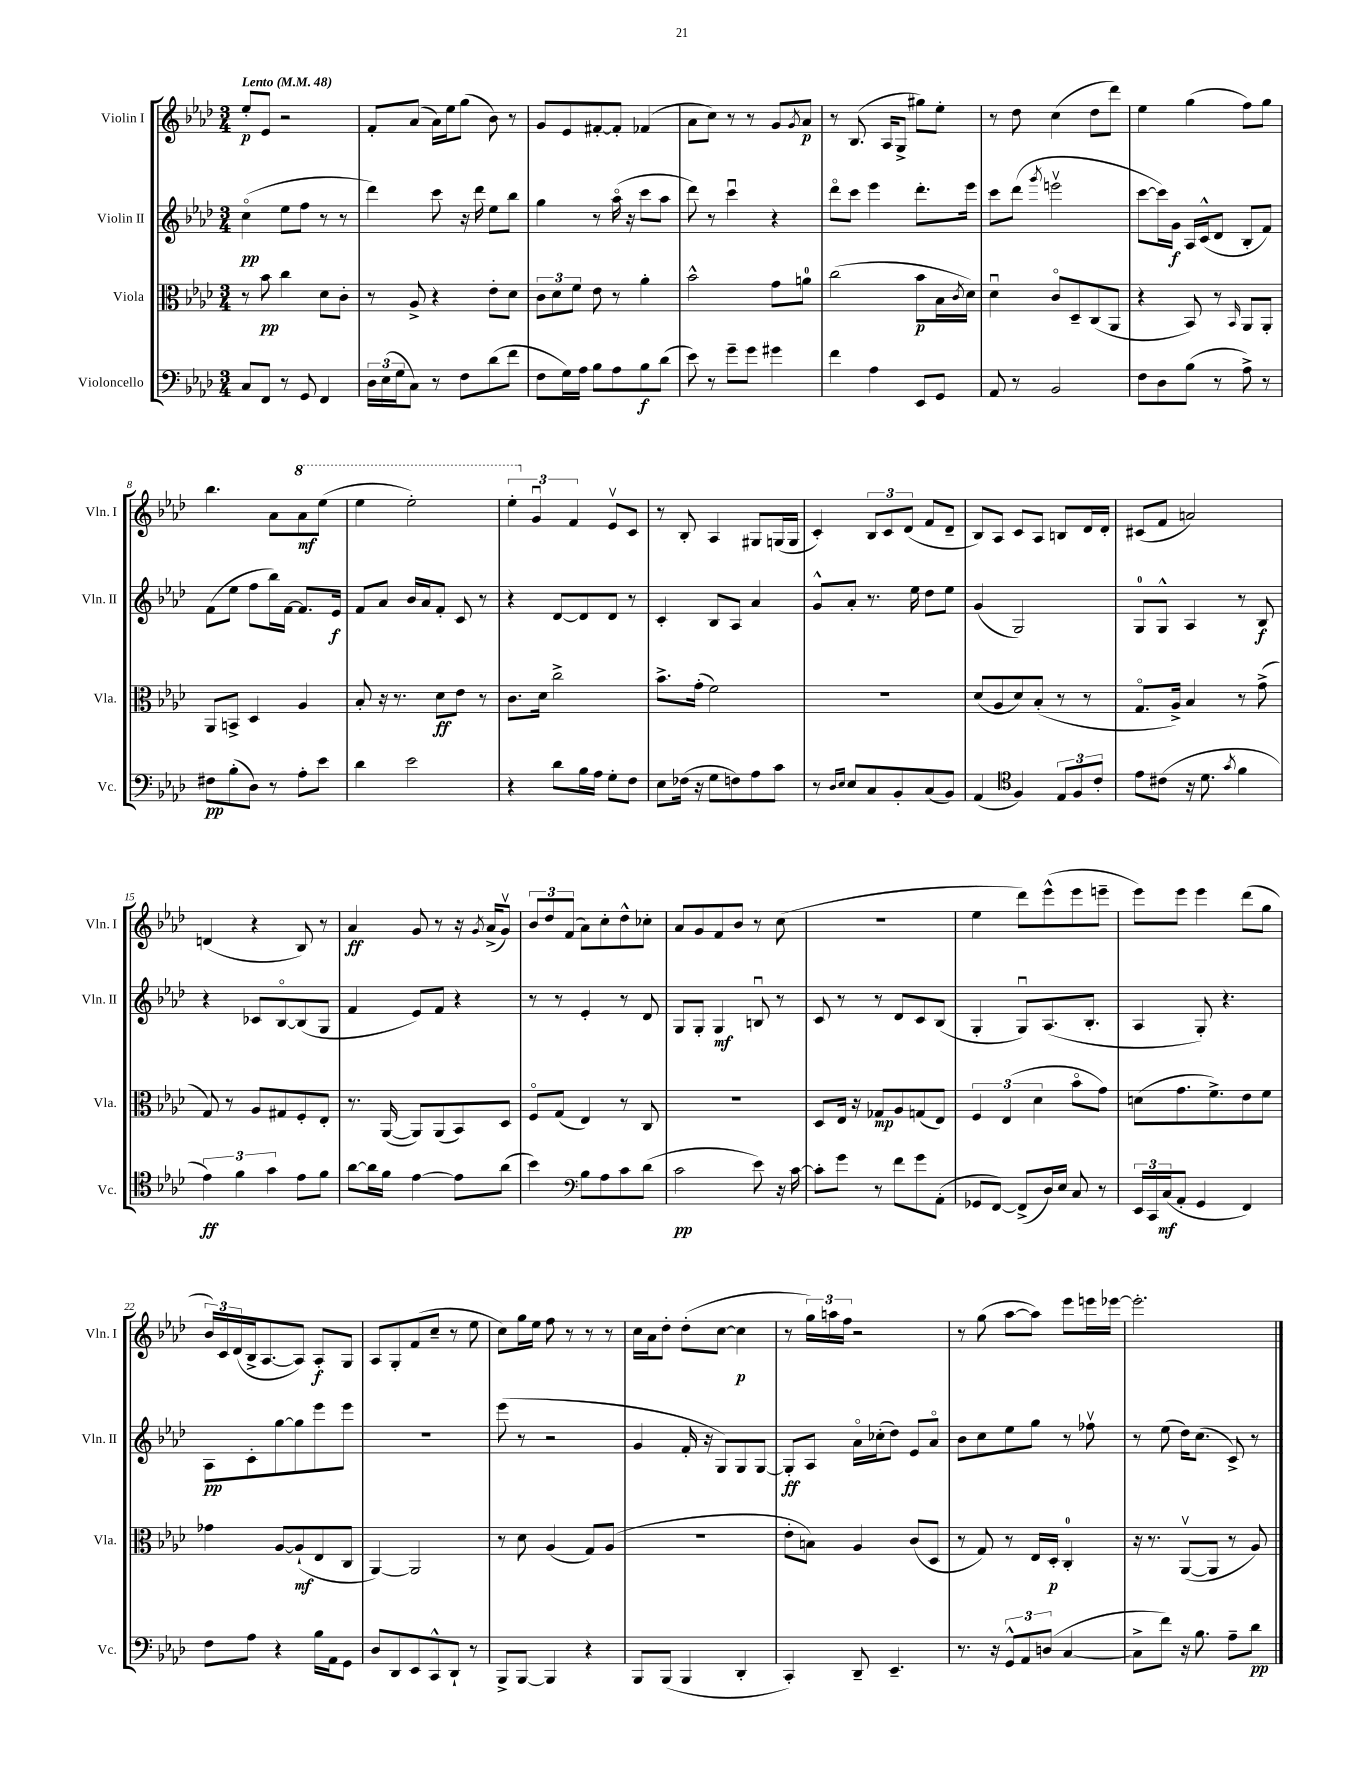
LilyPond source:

<<
\new StaffGroup <<
\new Staff = "s0" \with { instrumentName = "Violin I" shortInstrumentName = "Vln. I" } {
    \clef treble \key aes \major \numericTimeSignature \time 3/4 \tempo "Lento" 4 = 48
    ees''8-.\p ees'8 r2 |
    f'8-. aes'8( aes'16) ees''16 g''8( bes'8) r8 |
    g'8 ees'8 fis'8~-. fis'8-. fes'4( |
    aes'8 c''8) r8 r8 g'8 \acciaccatura { g'8 } aes'8\p |
    r8 bes8.( aes16 g8-> gis''8) ees''8-. |
    r8 des''8 c''4( des''8 des'''8) |
    ees''4 g''4( f''8) g''8 |
    bes''4. aes'8 \ottava #1 aes''8\mf ees'''8( |
    ees'''4 ees'''2-.) |
    \tuplet 3/2 { ees'''4-. \ottava #0 g'4\downbow f'4 } ees'8\upbow c'8 |
    r8 bes8-. aes4 gis8 g16( g16 |
    c'4-.) \tuplet 3/2 { bes8 c'8 des'8( } f'8 des'8-- |
    bes8) aes8 c'8 aes8 b8 des'16 des'16-. |
    cis'8( f'8 a'2) |
    d'4( r4 bes8) r8 |
    aes'4\ff g'8 r8 r16 \acciaccatura { g'8 } aes'16->( g'8\upbow) |
    \tuplet 3/2 { bes'8 des''8 f'8( } aes'8) c''8-. des''8-^ ces''8-. |
    aes'8 g'8 f'8 bes'8 r8 c''8( |
    R2. |
    ees''4 des'''8) ees'''8-^( ees'''8 e'''8-- |
    ees'''8) ees'''8 ees'''4 des'''8( g''8 |
    \tuplet 3/2 { bes'16) c'16 des'16( } bes16-> aes8.~ aes8) aes8-.\f g8 |
    aes8 g8-. f'8( c''8-- r8 ees''8 |
    c''8) g''16 ees''16 f''8 r8 r8 r8 |
    c''16 aes'16 des''8-. des''8-.( c''8~ c''4\p |
    r8 \tuplet 3/2 { g''16) a''16 f''16 } r2 |
    r8 g''8( aes''8~ aes''8) ees'''8 e'''16 ees'''16~ |
    ees'''2.-. \bar "|." |
}
\new Staff = "s1" \with { instrumentName = "Violin II" shortInstrumentName = "Vln. II" } {
    \clef treble \key aes \major \numericTimeSignature \time 3/4
    c''4\flageolet\pp( ees''8 f''8 r8 r8 |
    des'''4) c'''8 r16 des'''16 ees''8 bes''8 |
    g''4 r8 aes''16\flageolet( r16 c'''8 aes''8 |
    des'''8) r8 c'''4\downbow r4 |
    des'''8\flageolet c'''8 ees'''4 des'''8.-. ees'''16 |
    c'''8 des'''8( \acciaccatura { g'''8 } e'''2\upbow |
    c'''8~ c'''16) g'16\f aes16 c'16-^( des'8 bes8-. f'8) |
    f'8( ees''8 f''8 bes''16) f'16~ f'8. ees'16\f |
    f'8 aes'8 bes'16 aes'16 f'8-. c'8 r8 |
    r4 des'8~ des'8 des'8 r8 |
    c'4-. bes8 aes8 aes'4 |
    g'8-^ aes'8-. r8. ees''16 des''8 ees''8 |
    g'4( g2) |
    g8-0 g8-^ aes4 r8 bes8\f |
    r4 ces'8 bes8~\flageolet bes8( g8 |
    f'4 ees'8) f'8 r4 |
    r8 r8 ees'4-. r8 des'8 |
    g8 g8-. g4\mf b8\downbow r8 |
    c'8 r8 r8 des'8 c'8 bes8( |
    g4-. g8\downbow) aes8.( bes8.-. |
    aes4 g8-.) r4. |
    aes8\pp c'8-. g''8~ g''8 ees'''8 ees'''8 |
    R2. |
    ees'''8( r8 r2 |
    g'4 f'16-. r16 g8) g8 g8~ |
    g8-.\ff aes8 aes'16\flageolet ces''16-.( des''8) ees'8 aes'8\flageolet |
    bes'8 c''8 ees''8 g''8 r8 fes''8\upbow |
    r8 ees''8( des''16) c''8.( c'8->) r8 \bar "|." |
}
\new Staff = "s2" \with { instrumentName = "Viola" shortInstrumentName = "Vla." } {
    \clef alto \key aes \major \numericTimeSignature \time 3/4
    r8 bes'8\pp c''4 des'8 c'8-. |
    r8 aes8-> r4 ees'8-. des'8 |
    \tuplet 3/2 { c'8 des'8 f'8 } ees'8 r8 aes'4-. |
    bes'2-^ g'8 a'8-0 |
    c''2( bes'8\p bes16 \acciaccatura { c'8 } des'16) |
    des'4\downbow c'8\flageolet des8-- c8( aes,8 |
    r4 bes,8) r8 \grace { bes,16 } aes,8 aes,8-. |
    aes,8 b,8-> des4 aes4 |
    bes8-. r16 r8. des'8\ff ees'8 r8 |
    c'8. des'16 c''2-> |
    bes'8.-> g'16-.( f'2) |
    R2. |
    des'8( aes8 des'8) bes8-.( r8 r8 |
    g8.\flageolet aes16->) bes4 r8 g'8->( |
    g8) r8 aes8 gis8 f8-. ees8-. |
    r8. aes,16~( aes,8) aes,8( bes,8) des8 |
    f8\flageolet g8( ees4) r8 c8 |
    R2. |
    des8 ees16 r16 ges8\mp aes8 g8( ees8) |
    \tuplet 3/2 { f4 ees4( des'4 } bes'8\flageolet g'8) |
    d'8( g'8. f'8.->) ees'8 f'8 |
    ges'4 aes8~ aes8-!\mf( ees8 c8 |
    aes,4~) aes,2 |
    r8 des'8 aes4( g8) aes8( |
    R2. |
    ees'8-. b8) aes4 c'8( des8 |
    r8 g8) r8 ees16 des16-.\p c4-0-. |
    r16 r8. aes,8~\upbow( aes,8 r8 aes8) \bar "|." |
}
\new Staff = "s3" \with { instrumentName = "Violoncello" shortInstrumentName = "Vc." } {
    \clef bass \key aes \major \numericTimeSignature \time 3/4
    c8 f,8 r8 g,8 f,4 |
    \tuplet 3/2 { des16 ees16( g16 } c8) r8 f8 des'8( f'8 |
    f8 g16) aes16 bes8 aes8 bes8\f des'8( |
    ees'8) r8 g'8-- g'8 gis'4 |
    f'4 aes4 ees,8 g,8 |
    aes,8 r8 bes,2 |
    f8 des8 bes8( r8 aes8->) r8 |
    fis8\pp bes8-.( des8) r8 aes8-. ees'8 |
    des'4 ees'2 |
    r4 des'8 bes16 aes16 g8-. f8 |
    ees8 fes16( r16 g8 f8) aes8 c'8 |
    r8 \grace { des16 ees16 } ees8 c8 bes,8-. c8( bes,8) |
    aes,4( \clef tenor f4) \tuplet 3/2 { ees8 f8 c'8-. } |
    ees'8 cis'8( r16 des'8. \acciaccatura { g'8 } f'4 |
    \tuplet 3/2 { ees'4\ff) f'4 g'4 } ees'8 f'8 |
    aes'8~ aes'16 f'16 ees'4~ ees'8 aes'8( |
    bes'4) \clef bass bes8 aes8 c'8 des'8( |
    c'2\pp ees'8) r16 c'16~ |
    c'8-. g'8 r8 f'8 g'8 aes,8-.( |
    ges,8 f,8~) f,8->( des16) ees16 c8 r8 |
    \tuplet 3/2 { ees,16 c,16 c16\mf( } aes,8-. g,4 f,4) |
    f8 aes8 r4 bes16 aes,16 g,8 |
    des8 des,8 ees,8 c,8-^ des,8-! r8 |
    bes,,8-> bes,,8~ bes,,4 r4 |
    bes,,8 bes,,8( bes,,4 des,4-. |
    c,4-.) des,8-- ees,4.-- |
    r8. r16 \tuplet 3/2 { g,8-^ aes,8 d8( } c4~ |
    c8-> f'8) r16 bes8. aes8-- des'8\pp \bar "|." |
}
>>
>>
